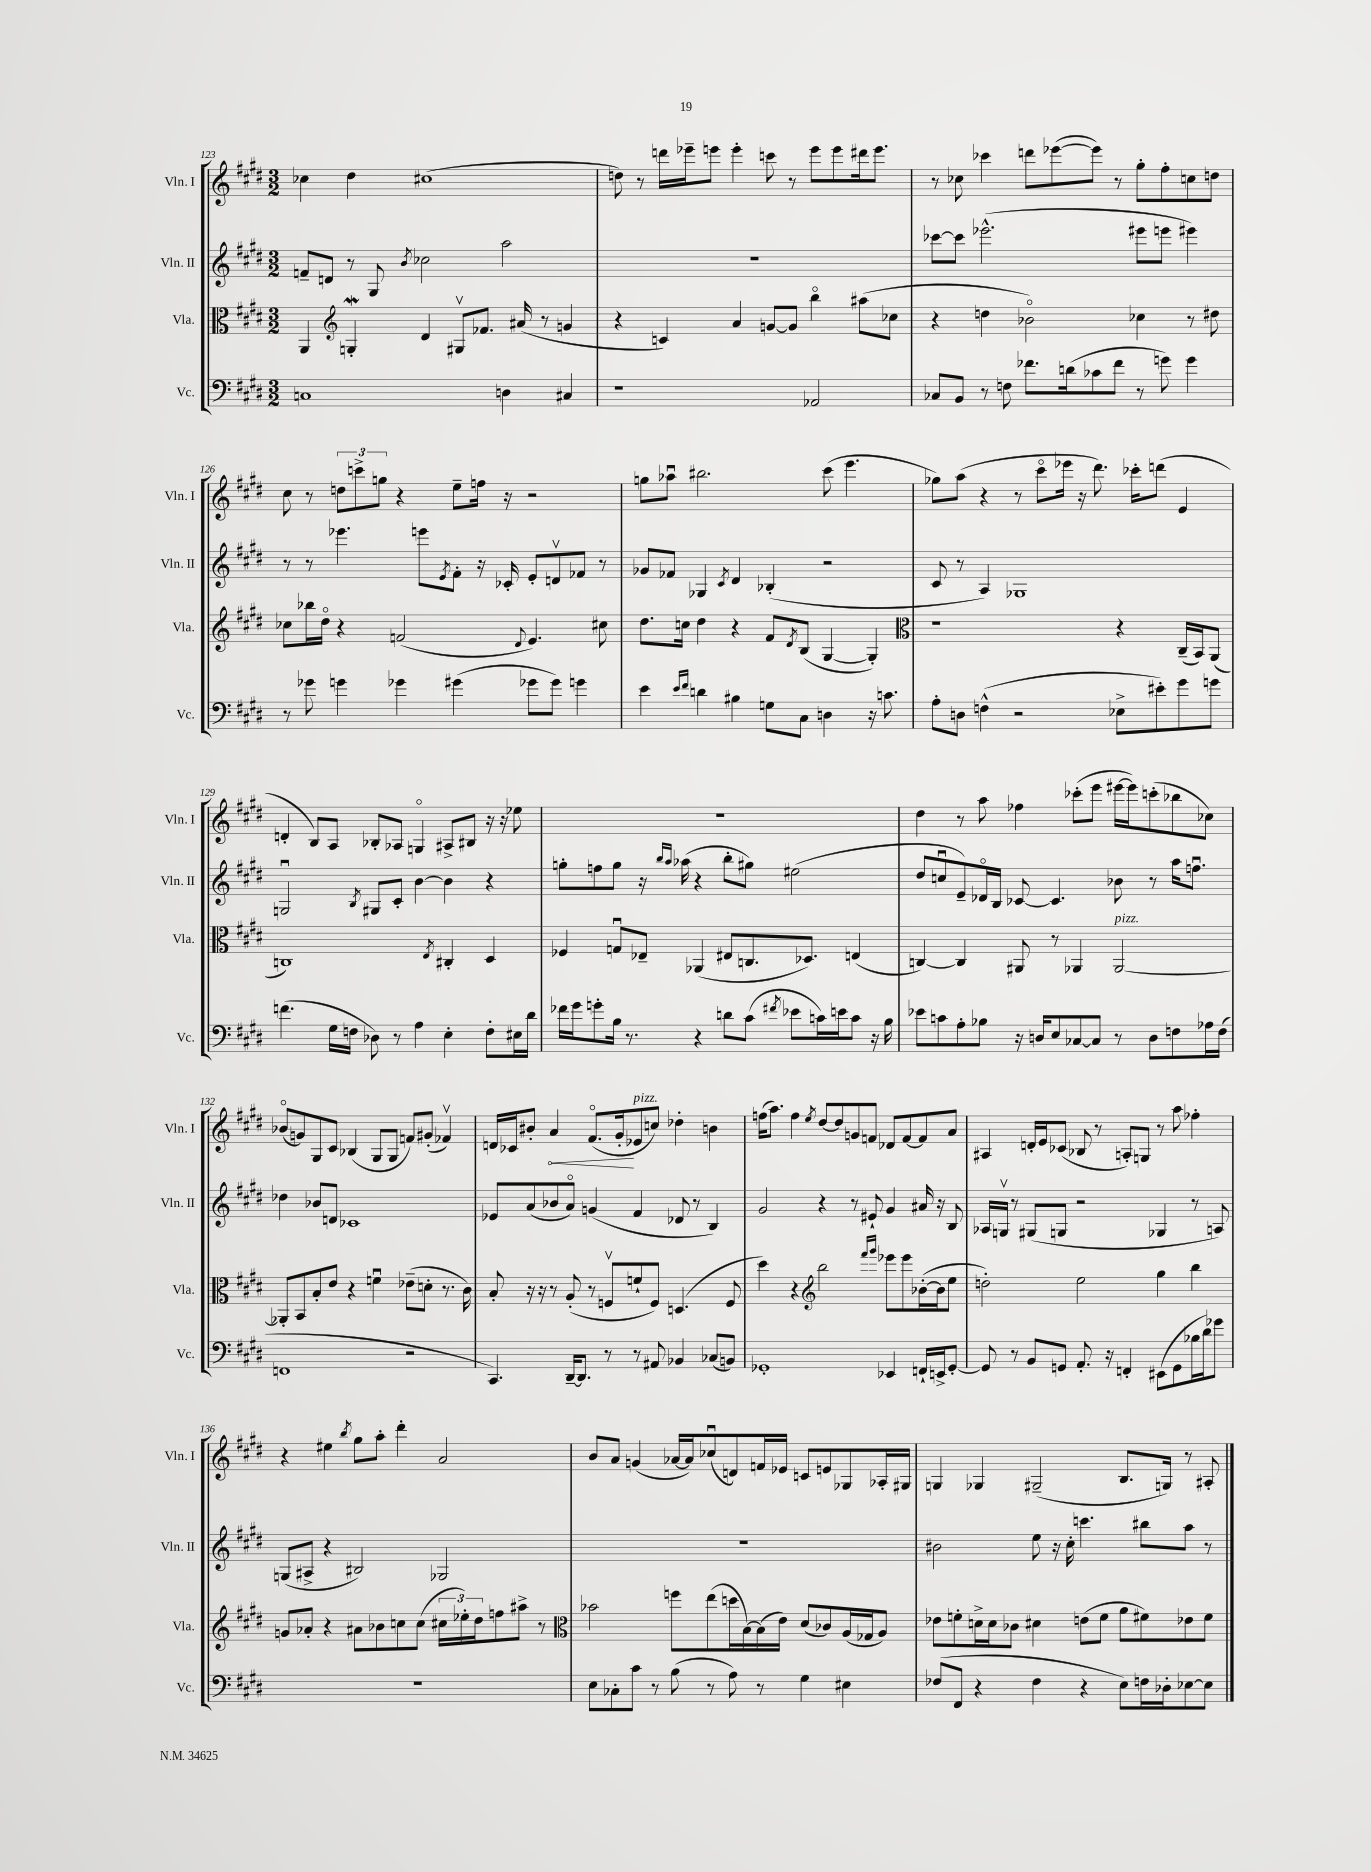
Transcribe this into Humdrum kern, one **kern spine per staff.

**kern	**kern	**kern	**kern
*staff4	*staff3	*staff2	*staff1
*clefF4	*clefC3	*clefG2	*clefG2
*k[f#c#g#d#]	*k[f#c#g#d#]	*k[f#c#g#d#]	*k[f#c#g#d#]
*M3/2	*M3/2	*M3/2	*M3/2
1C	4AA/	8f~/L	4cc-\
.	.	8d/J	.
*	*clefG2	*	*
.	4G'/	8r	4dd#\
.	.	8G#/	.
.	.	8qb/	.
.	4d#/	2cc-\	(1cc#
.	8G#v/L	.	.
.	8.f-/J	.	.
4D\	.	2aa\	.
.	(16a#/	.	.
.	8r	.	.
4C#/	4g/	.	.
=	=	=	=
1r	4r	1.r	8dd\)
.	.	.	8r
.	4c/)	.	16ddd\LL
.	.	.	16eee-~\J
.	.	.	8eee\J
.	4a/	.	4eee'\
.	[8g/L	.	8ccc\
.	8g/]J	.	8r
2AA-/	4bbo\	.	8eee\L
.	.	.	8eee\
.	(8aa#\L	.	16ddd#\k
.	.	.	8.eee\J
.	8cc-\J	.	.
=	=	=	=
8C-/L	4r	[8ccc-\L	8r
8BB/J	.	8ccc-\]J	8cc-\
8r	4dd\	(2.eee-^^\	4ccc-\
8F\	.	.	.
8.f-\L	2b-o\)	.	8ddd\L
.	.	.	([8eee-\
(16d\k	.	.	.
8c-\	.	.	8eee-\]J)
8f-\J	.	.	8r
8r	4cc-\	8eee#\L	8gg#'\L
8g\)	.	8eee\J	8ff#'\
4g\	8r	4eee#\)	8cc\
.	8dd#\	.	8dd\J
=	=	=	=
8r	8cc-\L	8r	8cc#\
8g-\	16bb-\L	8r	8r
.	16dd#o\JJ	.	.
4g\	4r	4.eee-\	12dd\L
.	.	.	12ccc^\
.	.	.	12gg\J
4g-\	(2f/	.	4r
.	.	8eee\L	.
.	.	8qe/	.
(4g#\	.	8f#'\J	8ee~\L
.	.	16r	16ff\Jk
.	.	16c-'/	16r
.	8qqd#/	.	.
8g-\L	4.e/)	8e'/L	2r
8g-\J)	.	8dv/	.
4g\	.	8f-/J	.
.	8cc#\	8r	.
=	=	=	=
4e\	8.dd#\L	8g-/L	8gg\L
.	.	8f-/J	8aa-u\J
.	16cc\Jk	.	.
16qqe/LL	.	.	.
16qqf#/JJ	.	.	.
4d\	4dd#\	4G-/	2.bb#\
.	.	8qc#/	.
4B#\	4r	4d#/	.
8G\L	8f#/L	(4B-'/	.
.	8qd#/	.	.
8C#\J	(8B/J	.	.
4D\	[4G#/	2r	(8ccc#\
.	.	.	4.eee\
16r	4G#'/])	.	.
8.c\	.	.	.
=	=	=	=
*	*clefC3	*	*
8A'\L	1r	8c#/	8gg-\L)
8D\J	.	8r	(8aa\J
(4F^^\	.	4A/)	4r
2r	.	1G-	8r
.	.	.	8ccc#o\L
.	.	.	16eee-\Jk
.	.	.	16r
.	.	.	8.ddd#\)
8E-^\L	4r	.	.
.	.	.	16ccc-'\LK
8e#'\)	.	.	(8ddd\J
8g#\	(16C#~/LL	.	4e/
.	16BB/J)	.	.
8g\J	(8AA/J	.	.
=	=	=	=
(4.f\	1C)	2Gu/	4d'/
.	.	.	8B/L)
16G#\LL	.	.	8A/J
16F\JJ	.	.	.
.	.	8qB/	.
8D-\)	.	8G#/L	8B-'/L
8r	.	8c#'/J	8A-/J
4A\	.	[4b\	4Go/
.	8qE/	.	.
4E'\	4C#'/	4b\]	8A#^/L
.	.	.	8B#/J
8F'\L	4D#/	4r	16r
.	.	.	16r
16E#\L	.	.	8ee-\
16d#\JJ	.	.	.
=	=	=	=
16f-\LL	4F-/	8gg'\L	1.r
16g#\J	.	.	.
8g'\	.	8ff\	.
16B\Jk	8Gu/L	8gg\J	.
8.r	.	.	.
.	8E-~/J	16r	.
.	.	16qqbb/LL	.
.	.	16qqaa/JJ	.
.	.	(16aa-\	.
4r	(4AA-/	4r	.
8d\L	8E#/L	8bb'\L	.
(8c#\J	8.C/	8gg#\J)	.
8qf#/	.	.	.
8e-\L	.	(2ee#\	.
.	8.D-/J)	.	.
16c\L)	.	.	.
16e\J	.	.	.
8c\J	(4E/	.	.
16r	.	.	.
16B\	.	.	.
=	=	=	=
8e-\L	[4C/)	8dd#/L	4dd#\
8c\	.	8ccu/	.
8A'\	4C/]	8e~/)	8r
8B-\J	.	16d-o/L	8aa\
.	.	16B/JJ	.
16r	8AA#/	[8c-/	4ff-\
16D/LK	.	.	.
8E/	8r	4.c-/]	.
[8C-/	4AA-/	.	(8ccc-'\L
8C-/]J	.	.	8eee\J
8r	[2AA-/	8b-\	[16eee#\LL
.	.	.	16eee#\]J)
8D\L	.	8r	(8ccc'\
8F\	.	16aa\LK	8bb-\
.	.	8.ffu\J	.
16A-\L	.	.	8cc-\J)
(16F\JJ	.	.	.
=	=	=	=
1FF	8AA-'/]L	4dd-\	(8b-o/L
.	8BB/	.	8g/)
.	8B'/	8b-/L	8G#/
.	8e/J	8d/J	8c#/J
.	4r	1c-	(4B-/
.	4fu\	.	8G#/L
.	.	.	8G#/J
2r	(8e-~\L	.	8f/L)
.	8d'\J	.	(8g#'/J
.	8.r	.	4f-v/)
.	16c#\)	.	.
=	=	=	=
4.CC#/)	8B'/	8e-/L	16d/LL
.	.	.	16c-/J
.	16r	(8a/	8b#'/J
.	16r	.	.
.	8r	8b-/	4a/
[16DD#~/LK	(8A'/	8ao/J)	.
8.DD#/]J	.	.	.
.	8r	(4g/	(8.f#o/L
8r	8Fv/L	.	.
.	.	.	16g#'/k
8r	8f`/	4f#/	8e-/
8AA#/	8F/J)	.	8cc/J)
4BB-/	(4.D/	8d-/	4dd-'\
.	.	8r	.
(8C-/L	.	4B/)	4b\
8BB/J)	8F/	.	.
=	=	=	=
1GG-'	4dd#\)	2g#/	(16ff\LK
.	.	.	8.aa\J)
.	4r	.	4ff\
*	*clefG2	*	*
.	.	.	8qee/
.	2bb\	4r	[8dd#/L
.	.	.	8dd#/]
.	.	8r	8g/
.	.	8e#`/	8f/J
.	16qqfff#/LL	.	.
.	16qqggg#/JJ	.	.
4EE-/	8eee-\L	4g#/	8d-/L
.	8eee-\	.	[8f/
16FF`/LL	([16b-'\L	16a#/	8f/]
16EE^/J	16b-\]J	16r	.
[8GG-'/J	8ee\J	8B/	8a/J
=	=	=	=
8GG-/]	2dd'\)	16A-/LL	4A#/
.	.	16Gv/JJ	.
8r	.	8r	.
8BB/L	.	(8G#/L	16d'/LL
.	.	.	16e/J
8GG/J	.	8G/J	(8c-/J
8.AA'/	2ee\	2r	8B-/
.	.	.	8r
16r	.	.	.
4FF'/	.	.	8A'/L)
.	.	.	8G/J
(8EE#\L	4gg#\	4G-/	8r
8GG\	.	.	8aa\
16B-\L	4bb\	8r	4ff-'\
16d#\J)	.	.	.
8g-\J	.	8A/)	.
=	=	=	=
1.r	8g/L	(8G/L	4r
.	8a-'/J	8A#^/J	.
.	4r	4r	4ee#\
.	.	.	8qbb/
.	8a#\L	2B#/)	8gg#\L
.	8b-\	.	8aa'\J
.	8cc\	.	4ddd#'\
.	(8cc\J	.	.
.	24cc#\LL	2G-/	2a/
.	24ee-'\)	.	.
.	24dd#\J	.	.
.	8ff\	.	.
.	8aa#^\J	.	.
.	8r	.	.
=	=	=	=
*	*clefC3	*	*
8E\L	2b-\	1.r	8b/L
8C-'\	.	.	8a/J
8c#\J	.	.	(4g/
8r	.	.	.
(8B\	8ff\L	.	[16a-/LL
.	.	.	16a-/]J)
8r	(8ee\	.	(8cc-u/
8A\)	16dd\L	.	8d/)
.	[16B\)	.	.
8r	(16B\]	.	16f/L
.	16e\JJ)	.	16e-/JJ
4G#\	(8d#/L	.	8c/L
.	8c-/)	.	8e/
4E#\	(16A/L	.	8G-/
.	16G-/J	.	.
.	8A/J)	.	16A-'/L
.	.	.	16G#/JJ
=	=	=	=
(8F-/L	8e-\L	2b#\	4G/
8FF#/J	8f'\	.	.
4r	16d^\L	.	4G-/
.	16d\J	.	.
.	8c-\J	.	.
4F-\	4d#\	8ee\	(2G#~/
.	.	16r	.
.	.	16cc#'\	.
4r	(8e\L	4.ccc\	.
.	8f\J	.	.
8E\L)	8a\L	.	8.B/L
16F\L	8f#\)	8bb#\L	.
16D-'\J	.	.	16G/Jk)
[8E-\	8e-\	8aa\J	8r
8E-\]J	8f#\J	8r	8A#'/
==	==	==	==
*-	*-	*-	*-
